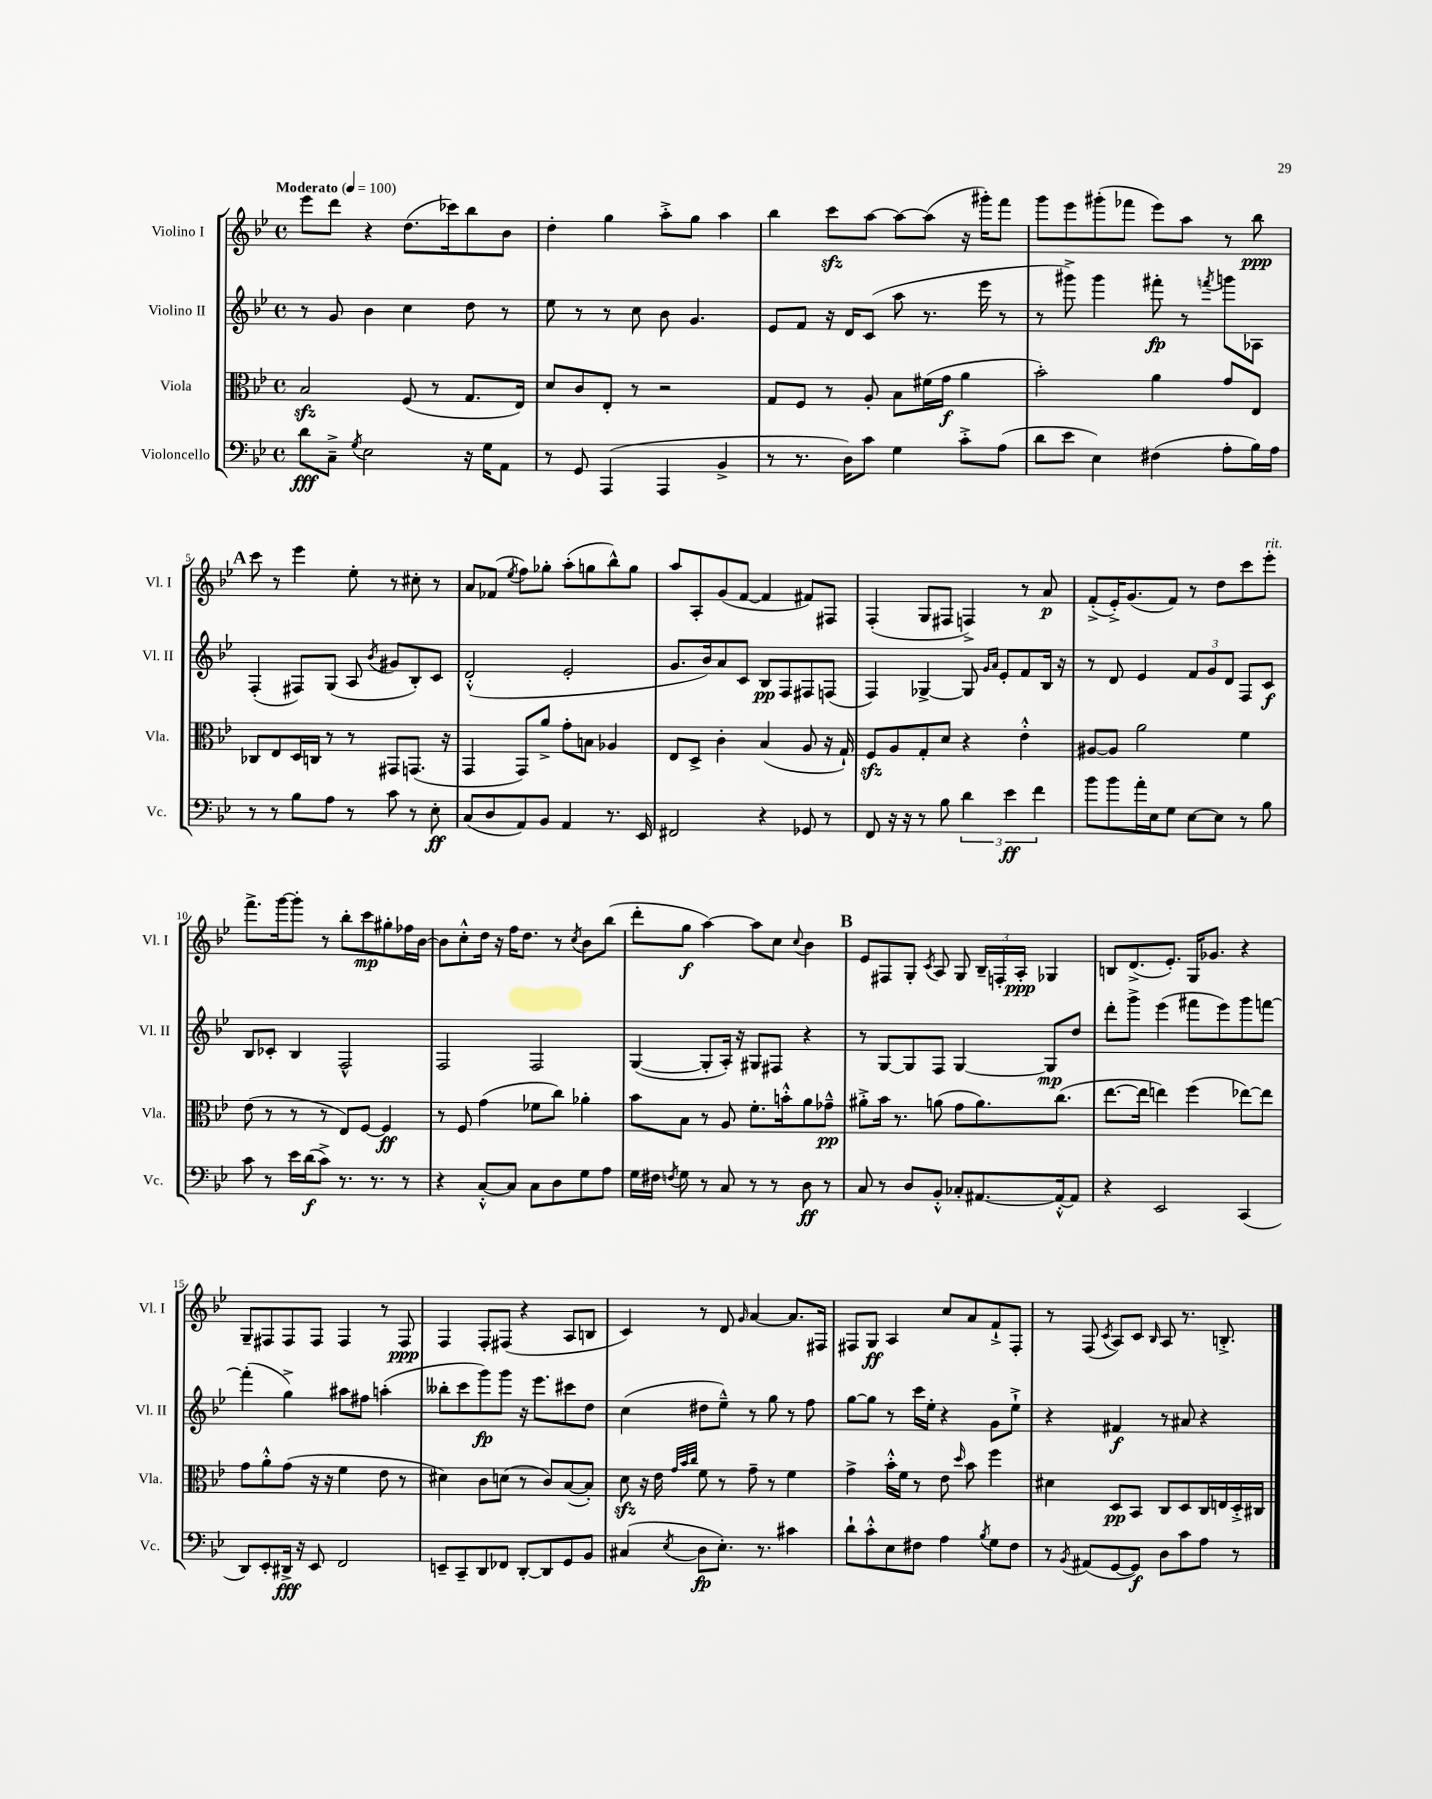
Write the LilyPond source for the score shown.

<<
\new StaffGroup <<
\new Staff = "s0" \with { instrumentName = "Violino I" shortInstrumentName = "Vl. I" } {
    \clef treble \key bes \major \defaultTimeSignature \time 4/4 \tempo "Moderato" 4 = 100
    \autoBeamOff ees'''8[ d'''8] r4 d''8.[( ces'''16) bes''8 bes'8] |
    d''4-. g''4 a''8[-.-> g''8] a''4 |
    bes''4 c'''8[\sfz a''8]~ a''8[~ a''8]( r16 gis'''16[-.) f'''8] |
    g'''8[ ees'''8 gis'''8-.( fes'''8] ees'''8[) a''8] r8 bes''8\ppp |
    \mark \markup { \bold "A" } c'''8 r8 ees'''4 ees''8-. r8 cis''8-. r8 |
    a'8[ fes'8]( \acciaccatura { ees''8 } f''8[) ges''8]-. a''8[-.( g''8 bes''8-^) g''8] |
    a''8[ a8-. g'8( f'8]~ f'4 fis'8[) fis8] |
    f4-.( g8[ fis8] f4->) r8 a'8\p |
    f'8[-.->( ees'16-.->) g'8.( f'8]) r8 d''8[ c'''8 ees'''8]-.^\markup { \italic "rit." } |
    f'''8.[-> g'''16~ g'''8]-. r8 bes''8[-. c'''8\mp gis''8-. fes''16 bes'16]~ |
    bes'8[ c''8-.-^ d''16] r16 f''16[ d''8.] r8 \acciaccatura { c''8 } bes'8[ bes''8]( |
    d'''8[-. g''8]\f a''4~) a''8[ c''8] \appoggiatura { c''8 } bes'4 |
    \mark \markup { \bold "B" } ees'8[ fis8 g8]-. \acciaccatura { c'8 } a8 g8 \tuplet 3/2 { bes16[-- f16-. a16]-.\ppp } ges4 |
    b8[ d'8.->( ees'8.]-.) g16[ ges'8.] r4 |
    g8[-- fis8 fis8 fis8] fis4 r8 fis8\ppp |
    f4 f8[-. fis8]( r4 a8[ b8] |
    c'4) r8 d'8 \grace { g'16 } a'4~ a'8.[ fis16] |
    fis8[ g8]\ff a4 c''8[ a'8 f'8-!-> fis8]-. |
    r8 f8( \acciaccatura { c'8 } a8[) c'8] \grace { bes16 } a8 r8. b8.-.-> \bar "|." |
}
\new Staff = "s1" \with { instrumentName = "Violino II" shortInstrumentName = "Vl. II" } {
    \clef treble \key bes \major \defaultTimeSignature \time 4/4
    \autoBeamOff r8 g'8 bes'4 c''4 d''8 r8 |
    ees''8 r8 r8 c''8 bes'8 g'4. |
    ees'8[ f'8] r16 d'16[ c'8]( a''8 r8. ees'''16 r8 |
    r8 gis'''8->) gis'''4 fis'''8-.\fp r8 \acciaccatura { f'''8 } g'''8[ aes8] |
    \mark \markup { \bold "A" } f4-.( fis8[) g8]( a8 \acciaccatura { bes'8 } gis'8[ bes8-.) c'8] |
    d'2-.-^( ees'2-. |
    g'8.[ bes'16) a'8 c'8] bes8[\pp f8 fis8 f8]( |
    f4) ges4~-> ges8 \grace { g'16[ a'16] } ees'8[-. f'8 bes16] r16 |
    r8 d'8 ees'4 \tuplet 3/2 { f'8[ g'8 d'8] } f8[ c'8]\f |
    bes8[ ces'8]-. bes4 f2-^ |
    f2 f2 |
    g4~( g8[-. a16]-.) r16 gis8[ fis8] r4 |
    \mark \markup { \bold "B" } r8 g8[~ g8 f8] g4~ g8[\mp d''8] |
    d'''8[-. g'''8]-> ees'''4( fis'''8[ ees'''8) g'''8 f'''8]~ |
    f'''4-.( g''4->) ais''8[ fis''8] a''4-.( |
    beses''8[-. c'''8 g'''8\fp) g'''8] r16 ees'''8.[ cis'''8 d''8] |
    c''4( dis''8[ ees''8]---^) r8 g''8 r8 f''8 |
    g''8[~ g''8] r8 c'''16[ ees''16]-. r4 g'8[ ees''8]-!-> |
    r4 fis'4\f r8 ais'8 r4 \bar "|." |
}
\new Staff = "s2" \with { instrumentName = "Viola" shortInstrumentName = "Vla." } {
    \clef alto \key bes \major \defaultTimeSignature \time 4/4
    \autoBeamOff bes2\sfz f8( r8 g8.[ ees16]) |
    d'8[ c'8 ees8]-. r8 r2 |
    g8[ f8] r8 a8-. bes8[ fis'16( g'16]\f a'4 |
    bes'2-.) a'4 g'8[ ees8] |
    \mark \markup { \bold "A" } ces8[ ees8 d16 c16] r8 r8 gis,8[ g,8.]( r16 |
    g,4 g,8[) a'8]-> g'8[-. b8] aes4 |
    ees8[ d8]-> c'4-. bes4( a8 r16 g16-!) |
    f8[\sfz a8 g8-. d'8] r4 ees'4-.-^ |
    ais8[~ ais8] a'2 f'4 |
    ees'8( r8 r8 r8 ees8[) f8]~ f4\ff |
    r8 f8 g'4( fes'8[ c''8]) aes'4-. |
    bes'8[ bes8] r8 a8 f'8.[-. b'16-.-^ a'8 ges'8]---^\pp |
    \mark \markup { \bold "B" } ais'8[-.-> bes'16] r8. a'8( g'8[ a'8.) c''8.]( |
    ees''8.[~ ees''16] e''4) f''4( ees''8[~) ees''8] |
    g'8[ a'8-.-^ g'8]( r16 r16 f'4 ees'8 r8 |
    dis'4) c'8[ d'8]( r8 c'8[) bes8~( bes8]-.) |
    d'8\sfz r16 ees'16 \grace { g'32[ bes'32 c''32] } f'8 r8 g'8-- r8 f'4 |
    g'4-> bes'16[-.-^ f'16] r8 ees'8 \grace { d''16 } bes'8 f''4 |
    dis'4 d8[\pp bes,8] c8[ d8 c16 e16 d16-.-> cis16] \bar "|." |
}
\new Staff = "s3" \with { instrumentName = "Violoncello" shortInstrumentName = "Vc." } {
    \clef bass \key bes \major \defaultTimeSignature \time 4/4
    \autoBeamOff d'8[\fff c8]---> \acciaccatura { g8 } ees2 r16 g16[ a,8] |
    r8 g,8 a,,4( a,,4 bes,4-> |
    r8 r8. d16[) c'8] g4 c'8[-.-> a8]( |
    d'8[ ees'8] ees4) fis4( a8[-. bes16) a16] |
    \mark \markup { \bold "A" } r8 r8 bes8[ a8] r8 c'8 r8 ees8-.\ff |
    c8[( d8 a,8) bes,8] a,4 r8. ees,16 |
    fis,2 r4 ges,8 r8 |
    f,8 r16 r16 r8 bes8 \tuplet 3/2 { d'4 ees'4\ff f'4 } |
    bes'8[ bes'8 a'16-. ees16 g8] ees8[~ ees8] r8 bes8 |
    c'8 r8 ees'16[ d'16\f( c'8]->) r8. r8. r8 |
    r4 c8[~-.-^ c8] c8[ d8 g8 a8] |
    g16[ fis16] \acciaccatura { f8 } g8 r8 c8 r8 r8 d8\ff r8 |
    \mark \markup { \bold "B" } c8 r8 d8[ bes,8]-.-^ ces8[-. ais,8.~ ais,16~-.-^ ais,8] |
    r4 ees,2 c,4( |
    d,8[) ees,8-. dis,16]->\fff r16 ees,8 f,2 |
    e,8[-- c,8-- d,8 fes,8] d,8[~-. d,8 g,8 bes,8] |
    cis4( \acciaccatura { ees8 } d8[\fp ees8.]-.) r8. cis'4 |
    d'8[-! c'8-.-^ ees8 fis8] a4 \acciaccatura { bes8 } g8[ fis8] |
    r8 \acciaccatura { bes,8 } ais,8[( g,8~ g,8]\f) d8[ c'8 a8] r8 \bar "|." |
}
>>
>>
